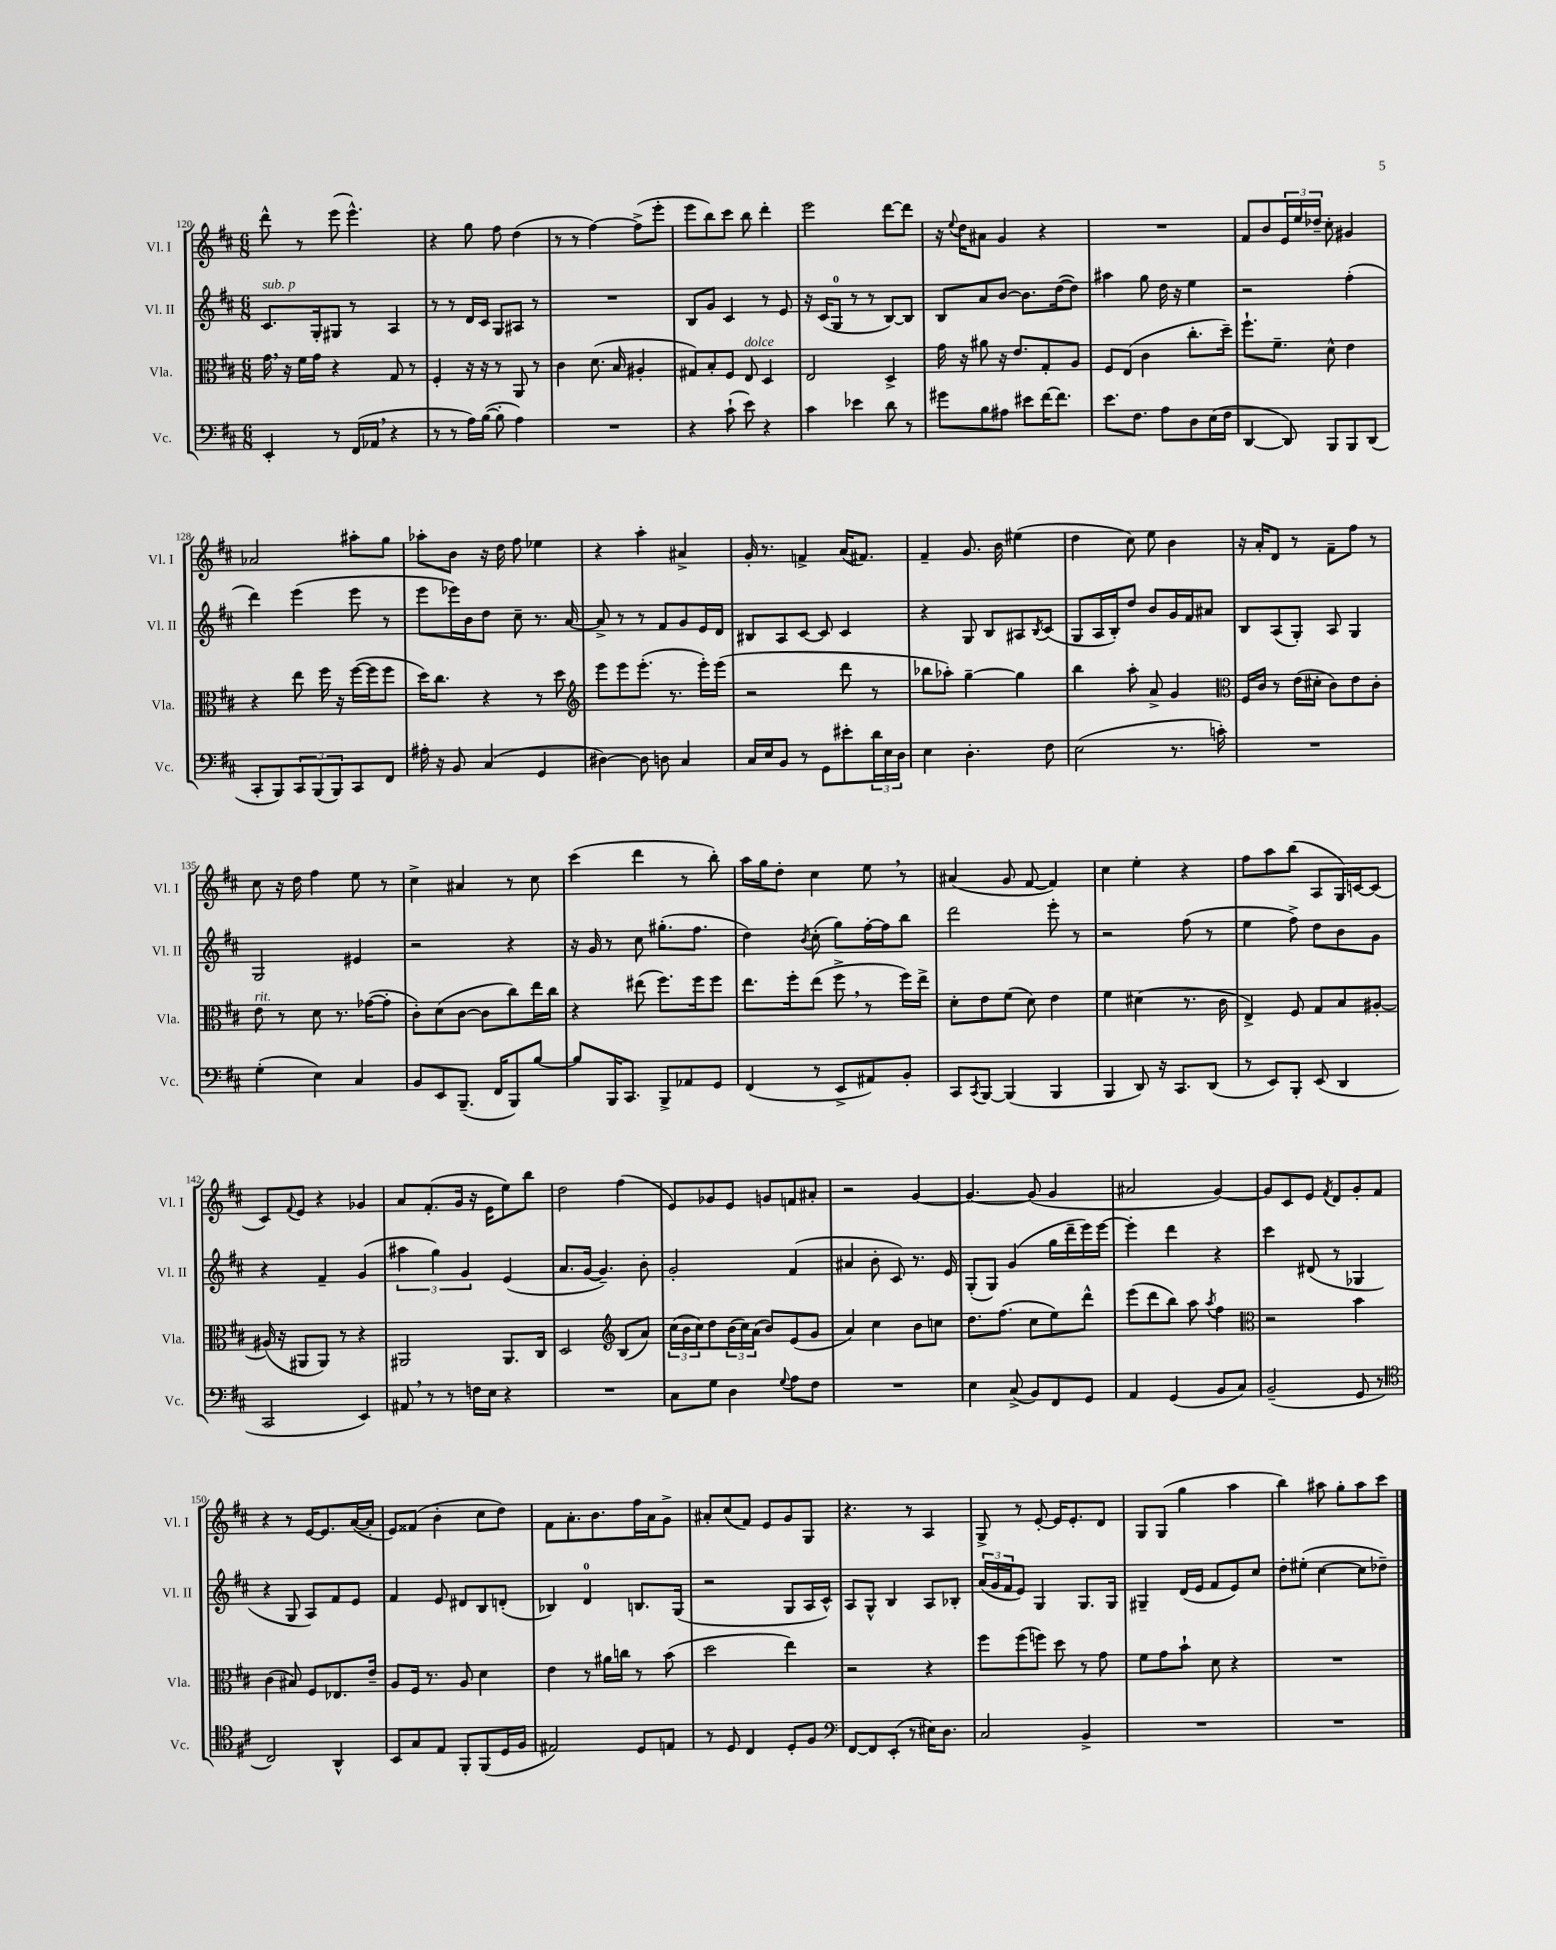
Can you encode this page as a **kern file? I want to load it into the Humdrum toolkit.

**kern	**kern	**kern	**kern
*part4	*part3	*part2	*part1
*staff4	*staff3	*staff2	*staff1
*I"Vc.	*I"Vla.	*I"Vl. II	*I"Vl. I
*I'Vc.	*I'Vla.	*I'Vl. II	*I'Vl. I
*clefF4	*clefC3	*clefG2	*clefG2
*k[f#c#]	*k[f#c#]	*k[f#c#]	*k[f#c#]
*M6/8	*M6/8	*M6/8	*M6/8
=120	=120	=120	=120
!	!	!LO:TX:a:i:t=sub. p	!
4EE'/	16g,\	8.c#/L	8ddd^^\
.	16r	.	.
.	16f#\LL	.	8r
.	16g\JJ	16G'/k	.
8r	4r	8G#X/J	(8eee\
(16FF#/LL	.	8r	4.eee^^\)
16AA-X,/JJ	.	.	.
4r	8G/	4A/	.
.	8r	.	.
=121	=121	=121	=121
8r	4F#'/	8r	4r
8r	.	8r	.
16A\LL)	16r	16d/LL	8gg\
([16B\JJ	16r	16c#/JJ	.
8B'\]	8r	8G/L	8ff#\
4A\)	8AA/	8A#X/J	(4dd\
.	8r	8r	.
=122	=122	=122	=122
2.r	4c#\	2.r	8r
.	.	.	8r
.	(8.d\	.	[4ff#\)
.	16B/	.	.
.	4A#X'/	.	(8ff#^\L]
.	.	.	8eee'\J
=123	=123	=123	=123
4r	8G#X/L)	8B/L	8eee\L
.	8B'/	8g/J	8bb\)
(8c#`\	8F#/J	4c#/	8ccc#\J
!	!LO:TX:a:i:t=dolce	!	!
8e\)	8E/	.	8bb\
4r	4D/	8r	4ddd'\
.	.	8e/	.
=124	=124	=124	=124
4c#\	2E/	16r	2eee\
.	.	(16c#/KL	.
.	.	8G/J	.
4e-X\	.	8r	.
.	.	8r	.
8d\	4D^/	[8B/L)	[8ddd\L
8r	.	8B/J]	8ddd\J]
=125	=125	=125	=125
8g#X\L	16g\	8B/L	16r
.	.	.	8qqee/
.	16r	.	16dd\KL
8B\	8a#X\	8a/	8a#X\J
8A#X\J	16r	[8b/J	4g/
.	8.e/L	.	.
8e#X\L	.	8.b\L]	.
[16f#\K	8G'/	.	4r
8.f#\J]	.	([16dd\k	.
.	8A/J	8dd\J])	.
=126	=126	=126	=126
8.e\L	8F#/L	4aa#X\	2.r
.	(8E/J	.	.
8.F#\J	.	.	.
.	4c#\	8gg\	.
8A\L	.	16dd\	.
.	.	16r	.
8D\	8.cc#'\L	4ee\	.
(16E\L	.	.	.
16F#\JJ	16dd~\Jk)	.	.
=127	=127	=127	=127
[4DD/	8.ff#`\L	2r	8f#/L
.	.	.	8b/
.	8.f#~\J	.	.
8DD/])	.	.	24e/L
.	.	.	24ee/
.	.	.	24dd-X~/JJ
8BBB/L	8d^^\	.	8cc#'\
8BBB/	4e\	(4ff#'\	4g#X/
(8DD/J	.	.	.
!!LO:LB:g=z
=128	=128	=128	=128
8CC#'/L	4r	4ddd\)	2a-X/
8BBB/)	.	.	.
12CC#/	8ee\	(4eee\	.
(12BBB/	.	.	.
.	16ff#\	.	.
12BBB/)	.	.	.
.	16r	.	.
8CC#/	([16ff#\LL	8eee\	8aa#X'\L
.	16ff#\J]	.	.
8FF#/J	8ff#\J	8r	8gg\J
=129	=129	=129	=129
16A#X'\	16dd\KL)	8eee\L	8aa-X'\L
16r	8.cc#\J	.	.
8BB/	.	16eee-X\L)	8b\J
.	.	16b\J	.
(4C#/	4r	8dd\J	16r
.	.	.	16dd\
.	.	8cc#~\	8ff#\
4GG/	8r	8.r	4ee-X\
.	8dd\	.	.
.	.	[16a/	.
=130	=130	=130	=130
*	*clefG2	*	*
[4D#X\)	8eee\L	8a^/]	4r
.	8eee\	8r	.
8D#\]	(8.eee'\J	8r	4aa'\
8Dn\	.	8f#/L	.
.	8.r	.	.
4C#/	.	8g/	4a#X^/
.	16eee'\LL)	16e/L	.
.	(16eee\JJ	16d/JJ	.
=131	=131	=131	=131
16C#/LL	2r	8B#X/L	16g'/
16E/J	.	.	8.r
8BB/J	.	8A/	.
8r	.	[8c#/J	4fn^/
8GG\L	.	8c#/]	.
8e#X'\	8ddd\	4c#/	(16a/KL
.	.	.	8.f#X/J)
24d\L	8r	.	.
24E\	.	.	.
24D\JJ	.	.	.
=132	=132	=132	=132
4E\	8bb-X\L	4r	4f#~/
.	8aa-X'\J)	.	.
4.D'\	[4gg~\	8G/	8.g/
.	.	8B/L	.
.	.	.	16b\
.	4gg\]	8A#X/	(4ee#X\
.	.	8qB/	.
8F#\	.	(8c#/J	.
=133	=133	=133	=133
(2E\	4bb\	8G/L	4dd\
.	.	16A/L	.
.	.	16B'/J)	.
.	8aa'\	8dd/J	8cc#\)
.	8a^/	8b/L	8ee\
8.r	4g/	16g/L	4b\
.	.	16f#/J	.
.	.	8a#X/J	.
16cn'\)	.	.	.
=134	=134	=134	=134
*	*clefC3	*	*
2.r	16F#/LL	8B/L	16r
.	16c#/JJ	.	16a'/KL
.	8r	(8A/	8d/J
.	(16e\LL	8G'/J)	8r
.	16d#X'\JJ	.	.
.	8c#\L)	8A/	8f#~\L
.	8e\	4G/	8ff#\J
.	8c#'\J	.	8r
!!LO:LB:g=z
=135	=135	=135	=135
!	!LO:TX:a:i:t=rit.	!	!
(4G'\	8e\	2G/	8cc#\
.	8r	.	16r
.	.	.	16dd\
4E\)	8d\	.	4ff#\
.	8.r	.	.
4C#/	.	4e#X/	8ee\
.	([16g-X\KL	.	.
.	8g-'\J]	.	8r
=136	=136	=136	=136
8BB/L	8c#'\L)	2r	4cc#^\
8EE/	(8d\	.	.
(8.BBB~/J	[8c#\J	.	4a#X/
.	8c#\L]	.	.
16FF#/KL	.	.	.
8BBB/)	8cc#\)	4r	8r
[8B/J	16ee\L	.	8cc#\
.	16cc#\JJ	.	.
=137	=137	=137	=137
8B/L]	4r	16r	(4ccc#\
.	.	16g/	.
16BBB/K	.	8r	.
8.CC#/J	.	.	.
.	(8ee#X\	8cc#\	4ddd\
8BBB^/L	8.ff#\L)	(8.gg#X'\L	.
8AA-X/	.	.	8r
.	16ff#\k	8.ff#\J	.
8GG/J	8ff#\J	.	8bb'\)
=138	=138	=138	=138
(4FF#/	8.ee\L	4dd\)	16aa\LL
.	.	.	16gg\J
.	.	.	8dd'\J
.	16ff#'\k	.	.
.	.	8qb/	.
8r	(8ee\J	(8cc#'\	4cc#\
8EE^/L	8ff#^,\	8gg\L)	.
8AA#X/)	8r	[16ff#'\L	8ee,\
.	.	16ff#\J]	.
8BB'/J	16ff#\LL)	8bb\J	8r
.	16ee^\JJ	.	.
=139	=139	=139	=139
8CC#/L	8d'\L	2ddd\	(4a#X/
8qCC#/	.	.	.
[8BBB/J	8e\	.	.
(4BBB/]	(8f#\J	.	8g/
.	8d\)	.	[8f#/
4BBB/	4e\	8eee'\	4f#/])
.	.	8r	.
=140	=140	=140	=140
4BBB/	4f#\	2r	4cc#\
8DD/)	(4d#X\	.	4ee'\
16r	.	.	.
8.CC#/L	.	.	.
.	8.r	(8ff#\	4r
(8DD/J	.	8r	.
.	16c#\	.	.
=141	=141	=141	=141
8r	4E^/)	4ee\	8ff#\L
8EE/L)	.	.	8aa\
8BBB'/J	8F#/	8ff#^\)	(8bb\J
(8EE/	8G/L	8dd\L	8A/L
4DD/	8B/	8b\	16G/L)
.	.	.	[16cn/J
.	[8A#X'/J	8g\J	(8c/J]
!!LO:LB:g=z
=142	=142	=142	=142
2CC#/	(16A#X/]	4r	8c#/L)
.	16r	.	.
.	.	.	8qqf#/
.	8AA#X/L	.	8e/J
.	8AA#/J)	4f#~/	4r
.	8r	.	.
4EE/)	4r	(4g/	4g-X/
=143	=143	=143	=143
8AA#X,/	2AA#X/	6aa#X\	8a/L
8r	.	.	(8.f#'/
.	.	6gg\)	.
8r	.	.	.
.	.	.	16g/Jk
.	.	6g/	.
16Fn\LL	.	.	16r
16E\JJ	.	.	16e\KL
4r	8.AA#/L	(4e/	8ee\)
.	.	.	8bb\J
.	16C#/Jk	.	.
=144	=144	=144	=144
2.r	2D/	8.a/L	2dd\
.	.	[16g/Jk	.
.	.	4.g~/])	.
*	*clefG2	*	*
.	(8B/L	.	(4ff#\
.	8a/J)	8b'\	.
=145	=145	=145	=145
8C#\L	(24cc#\LL	2g'/	8e/L)
.	24b\	.	.
.	24cc#\J)	.	.
8G\J	8dd\	.	8g-X/
4D\	(24b\L	.	8e/J
.	24cc#\)	.	.
.	(24a\JJ	.	.
.	8b/L)	.	8gn/L
8qqG/	.	.	.
8A\L	(8e/	(4f#/	8fn/
8F#\J	8g/J	.	8a#X'/J
=146	=146	=146	=146
2.r	4a/)	4a#X/	2r
.	4cc#\	8b'\	.
.	.	8c#/)	.
.	8b\L	8.r	[4g/
.	8ccn\J	.	.
.	.	16e/	.
=147	=147	=147	=147
4E\	8.dd\L	(8G'/L	4.g/_
.	.	8G/J)	.
.	(8.ff#\J	.	.
(8C#^/	.	(4g/	.
8BB/L)	8cc#\L	.	(8g/]
8FF#/	8ee\)	16gg\LL	4g/
.	.	16ddd~\	.
8GG/J	8ddd^^\J	16eee\)	.
.	.	[16eee\JJ	.
=148	=148	=148	=148
4AA/	(8eee\L	4eee'\]	2a#X/
.	8ddd\	.	.
(4GG/	8bb\J)	4ddd\	.
.	8aa\	.	.
.	8qaa/	.	.
8BB/L	4ff#\	4r	[4g/)
8C#/J)	.	.	.
=149	=149	=149	=149
*	*clefC3	*	*
(2BB~/	2r	4ccc#\	8g/L]
.	.	.	8c#/
.	.	(8d#X/	8e/J
.	.	.	8qf#/
.	.	8r	8d/L
8GG/	4b\	4G-X/	8g'/
8r	.	.	8f#/J
!!LO:LB:g=z
=150	=150	=150	=150
*clefC4	*	*	*
2C#/)	(4c#\	4r	4r
.	8B#X/)	8G/	8r
.	8F#/L	8A/L)	[16e/KL
.	.	.	8.e/]
4AA^^/	8.E-X/	8f#/	.
.	.	8e/J	([16a/L
.	16e~/Jk	.	16a'/JJ]
=151	=151	=151	=151
8BB/L	8A/L	4f#/	8e/L)
8G/	16F#/Jk	.	(8f##X/J
.	8.r	.	.
8E/J	.	8e/	4b'\
8FF#'/L	8A/	8d#X/L	.
(8FF#/	4d\	8B/	8cc#\L
16D/L	.	(8dn'/J	8dd\J)
16F#/JJ	.	.	.
=152	=152	=152	=152
2E#X/)	4e\	4B-X/)	8f#\L
.	.	.	8.a'\
.	8r	4d/	.
.	.	.	8.b\
.	16a#X\LL	.	.
.	16ccn\JJ	.	.
8D/L	8r	8.Bn/L	16ff#\L
.	.	.	16a\J
8En/J	(8b\	.	8g^\J
.	.	(16G/Jk	.
=153	=153	=153	=153
8r	2dd\	2r	8a#X'/L
8D/	.	.	(8cc#/
4C#/	.	.	8f#/J)
.	.	.	8e/L
8D'/L	4ee\)	8G/L	8g/
8F#/J	.	16A/L	8G/J
.	.	16c#^^/JJ)	.
=154	=154	=154	=154
*clefF4	*	*	*
[8FF#/L	2r	8A/L	4.r
8FF#/]	.	8G^^/J	.
(8EE'/J	.	4B/	.
8r	.	.	8r
16E#X\KL)	4r	8A/L	4A/
8.D\J	.	.	.
.	.	8B-X'/J	.
=155	=155	=155	=155
2C#/	8ff#\L	(24a/LL	8G^/
.	.	24g/	.
.	.	24f#/J	.
.	(8ff#\	8e/J)	8r
.	8ffn\J)	4G/	[8e'/
.	8dd\	.	16e/KL]
.	.	.	8.e'/
4BB^/	8r	8.G/L	.
.	8g\	.	8d/J
.	.	16G/Jk	.
=156	=156	=156	=156
2.r	8f#\L	4G#X~/	8G/L
.	8g\	.	(8G/J
.	8b`\J	(16d/LL	4gg\
.	.	16e/JJ	.
.	8d\	8f#/L	.
.	4r	8e/)	4aa\
.	.	8cc#/J	.
=157	=157	=157	=157
2.r	2.r	8dd'\L	4bb\)
.	.	(8ee#X'\J	.
.	.	[4cc#\	8aa#X\
.	.	.	8gg'\L
.	.	8cc#\L]	8aa#\
.	.	8dd-X~\J)	8ccc#\J
==	==	==	==
*-	*-	*-	*-
